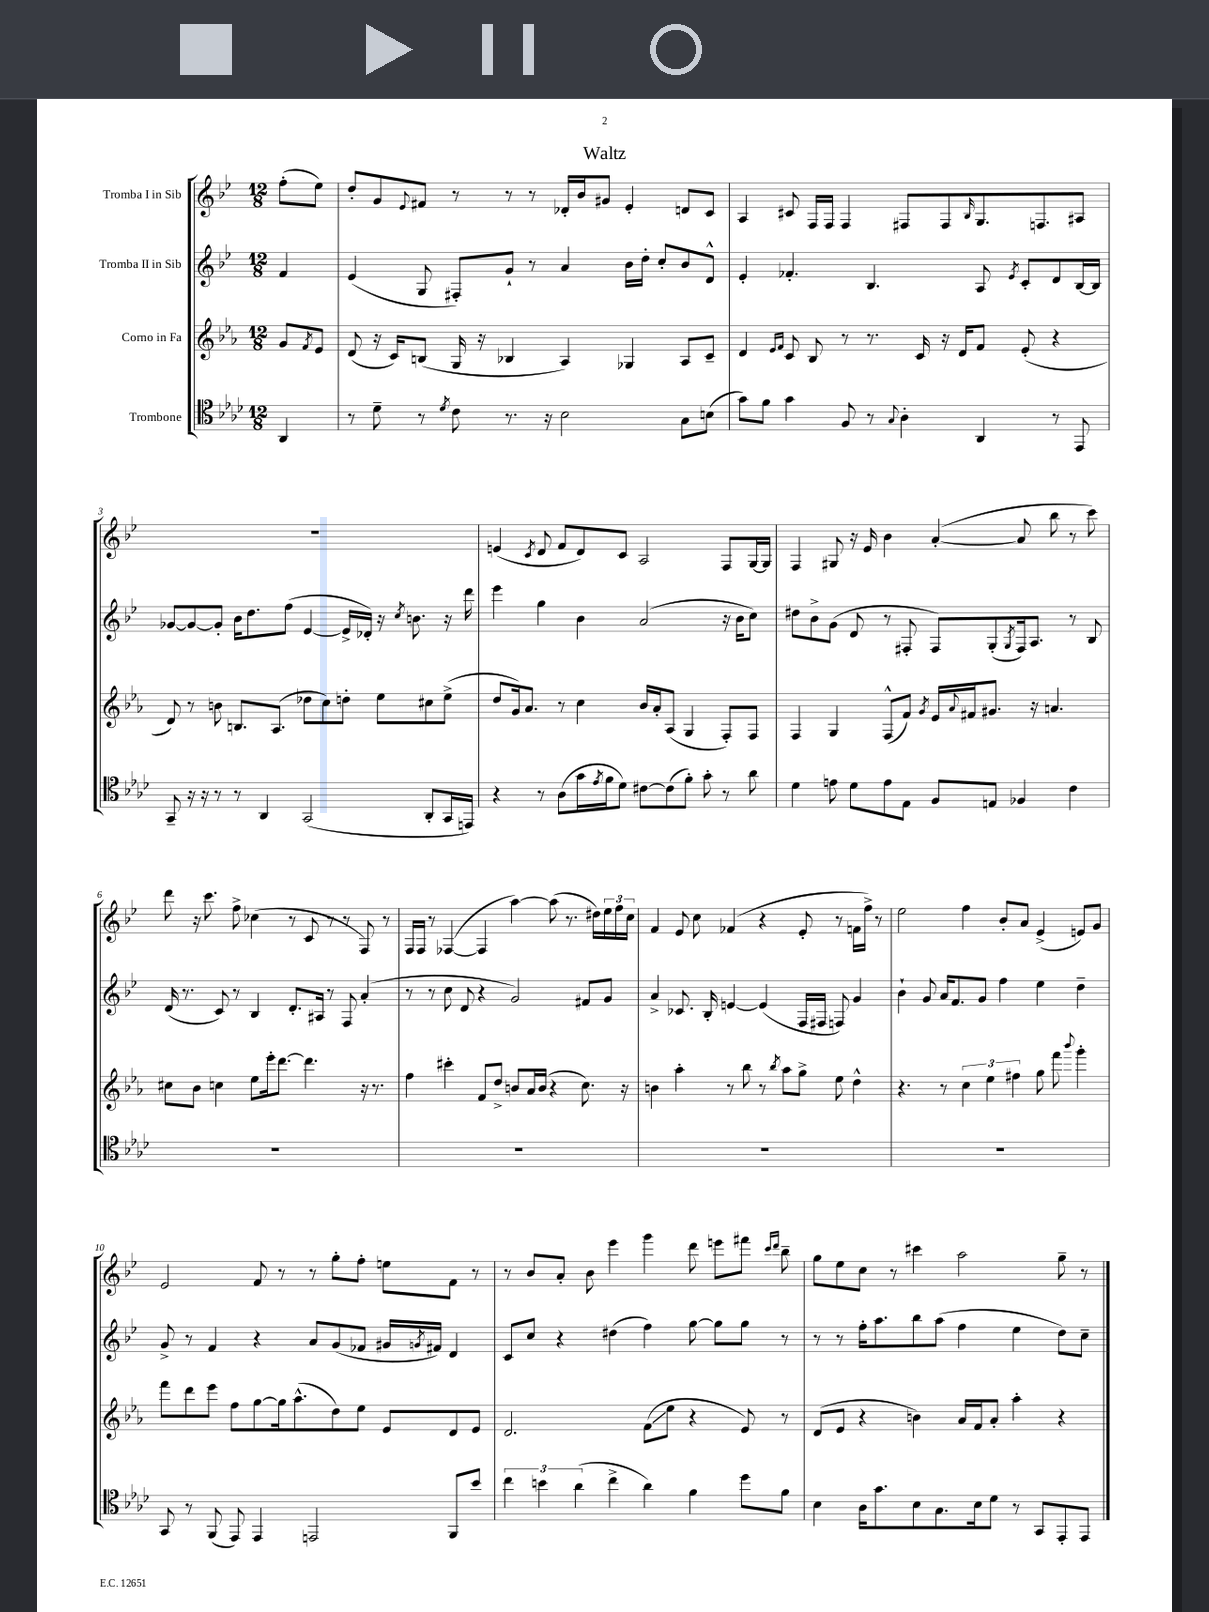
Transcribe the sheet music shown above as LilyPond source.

\header { title = "Waltz" }
<<
\new StaffGroup <<
\new Staff = "s0" \with { instrumentName = "Tromba I in Sib" } {
    \clef treble \key bes \major \numericTimeSignature \time 12/8 \partial 4
    f''8-.( ees''8) |
    d''8-. g'8 \appoggiatura { ees'8 } fis'8 r8 r8 r8 des'16-. bes'16 gis'8 ees'4-. d'8 c'8 |
    a4 cis'8 f16 f16 f4 fis8 fis8 \grace { bes16 } g8. f8. ais8 |
    R1. |
    e'4( \acciaccatura { c'8 } d'8 f'8 d'8) c'8 a2 f8 g16~ g16 |
    f4 gis8 r16 ees'16 bes'4 a'4~-.( a'8 bes''8 r8 c'''8) |
    d'''8 r16 c'''8. f''8-> ces''4( r8 c'8 r8 r8 f8) r8 |
    f16 f16 r8 fes4~( fes4 a''4~) a''8( r8. dis''16) \tuplet 3/2 { ees''16 f''16 c''16 } |
    f'4 ees'8 c''8 fes'4( r4 ees'8-. r8 f'16 f''16->) r8 |
    ees''2 f''4 bes'8-. a'8 ees'4->( e'8) g'8 |
    ees'2 f'8 r8 r8 g''8-. f''8-. e''8 f'8 r8 |
    r8 bes'8 a'8-. bes'8 ees'''4 g'''4 d'''8 e'''8 fis'''8 \grace { c'''16 d'''16 } bes''8-- |
    g''8 ees''8 c''8 r8 cis'''4 a''2 g''8-- r8 \bar "|." |
}
\new Staff = "s1" \with { instrumentName = "Tromba II in Sib" } {
    \clef treble \key bes \major \numericTimeSignature \time 12/8 \partial 4
    f'4 |
    ees'4( g8 fis8-.) g'8-! r8 a'4 bes'16 d''16-. c''8-. bes'8 d'8-^ |
    ees'4-. fes'4.-. bes4. a8 \acciaccatura { ees'8 } c'8-. d'8 bes16~ bes16 |
    ges'8~ ges'8~ ges'8-. bes'16 d''8. f''8( ees'4~ ees'16-> des'16-.) r16 \acciaccatura { c''8 } b'8. r16 d'''16 |
    ees'''4 g''4 bes'4 a'2( r16 bes'16 c''8) |
    dis''8 bes'8-> g'8( d'8 r8 fis8-. fis8) g8-.( \acciaccatura { g8 } fis16) a8. r8 bes8 |
    d'16( r8. c'8) r8 bes4 d'8.-. ais16 r8 f8 a'4-.( |
    r8 r8 c''8 d'8 r4 g'2) fis'8 g'8 |
    a'4-> ces'8. bes16-. e'4~ e'4( f16 fis16 f8) g'4 |
    bes'4-! g'8 a'16 f'8. g'8 f''4 ees''4 d''4-- |
    g'8-> r8 f'4 r4 a'8 g'8( fes'8 gis'16 \acciaccatura { g'8 } fis'16) d'4 |
    c'8 c''8 r4 dis''4( f''4) g''8~ g''8 g''8 r8 |
    r8 r8 f''16-. a''8. bes''8 a''8( f''4 ees''4 d''8) c''8-- \bar "|." |
}
\new Staff = "s2" \with { instrumentName = "Corno in Fa" } {
    \clef treble \key ees \major \numericTimeSignature \time 12/8 \partial 4
    g'8 \acciaccatura { f'8 } ees'8 |
    d'8( r16 c'16) b8( g16 r16 bes4 aes4) ges4 aes8 c'8-- |
    d'4 \grace { ees'16 f'16 } c'8 bes8 r8 r8. c'16 r16 d'16 f'8 ees'8-.( r4 |
    d'8) r8 b'8 b8. aes8.( des''8 c''8) d''8-. ees''8 cis''8 ees''8->( |
    d''8 g'16) aes'8. r8 c''4 bes'16 aes'16-. aes8( g4 f8-.) f8 |
    f4 g4 f8-^( f'8) \acciaccatura { g'8 } ees'16 \appoggiatura { aes'8 } fis'16 gis'8. r16 a'4. |
    cis''8 bes'8 c''4 ees''8 ees'''16-. d'''8.~ d'''4. r16 r8. |
    f''4 cis'''4-. f'8 d''8-> b'8 aes'16 b'16( r4 c''8.) r16 |
    b'4 aes''4-. r8 bes''8 r8 \acciaccatura { bes''8 } aes''8 g''8-> ees''8 d''4-^ |
    r4. r8 \tuplet 3/2 { c''4 ees''4 fis''4 } g''8 f'''8 \appoggiatura { bes'''8 } g'''4-. |
    f'''8 d'''8 ees'''8 f''8 g''8~ g''16 aes''8.-^( d''8) ees''8 ees'8 d'8 ees'8 |
    d'2. f'8\glissando( ees''8 r4 ees'8) r8 |
    d'8( ees'8 r4 b'4) aes'16 f'16 aes'8-. aes''4-. r4 \bar "|." |
}
\new Staff = "s3" \with { instrumentName = "Trombone" } {
    \clef tenor \key aes \major \numericTimeSignature \time 12/8 \partial 4
    aes,4 |
    r8 des'8-- r8 \acciaccatura { des'8 } c'8 r8. r16 bes2 g8 b8( |
    g'8) f'8 g'4 f8 r8 \appoggiatura { g8 } aes4-. aes,4 r8 ees,8 |
    g,8-- r16 r16 r8 r8 aes,4 g,2( aes,8-. g,16 e,16) |
    r4 r8 aes8( g'16 \acciaccatura { ees'8 } f'16 des'8) cis'8~ cis'8( f'8-.) g'8-. r8 aes'8 |
    des'4 e'8 des'8 e'8 ees8 f8 e8 fes4 c'4 |
    R1. |
    R1. |
    R1. |
    R1. |
    g,8 r8 f,8( ees,8) ees,4 e,2 f,8 bes'8 |
    \tuplet 3/2 { c''4 b'4 aes'4( } c''4-> aes'4) f'4 des''8 f'8 |
    bes4 aes16 g'8. bes8 g8. bes16 des'8 r8 g,8 ees,8-. ees,8 \bar "|." |
}
>>
>>
